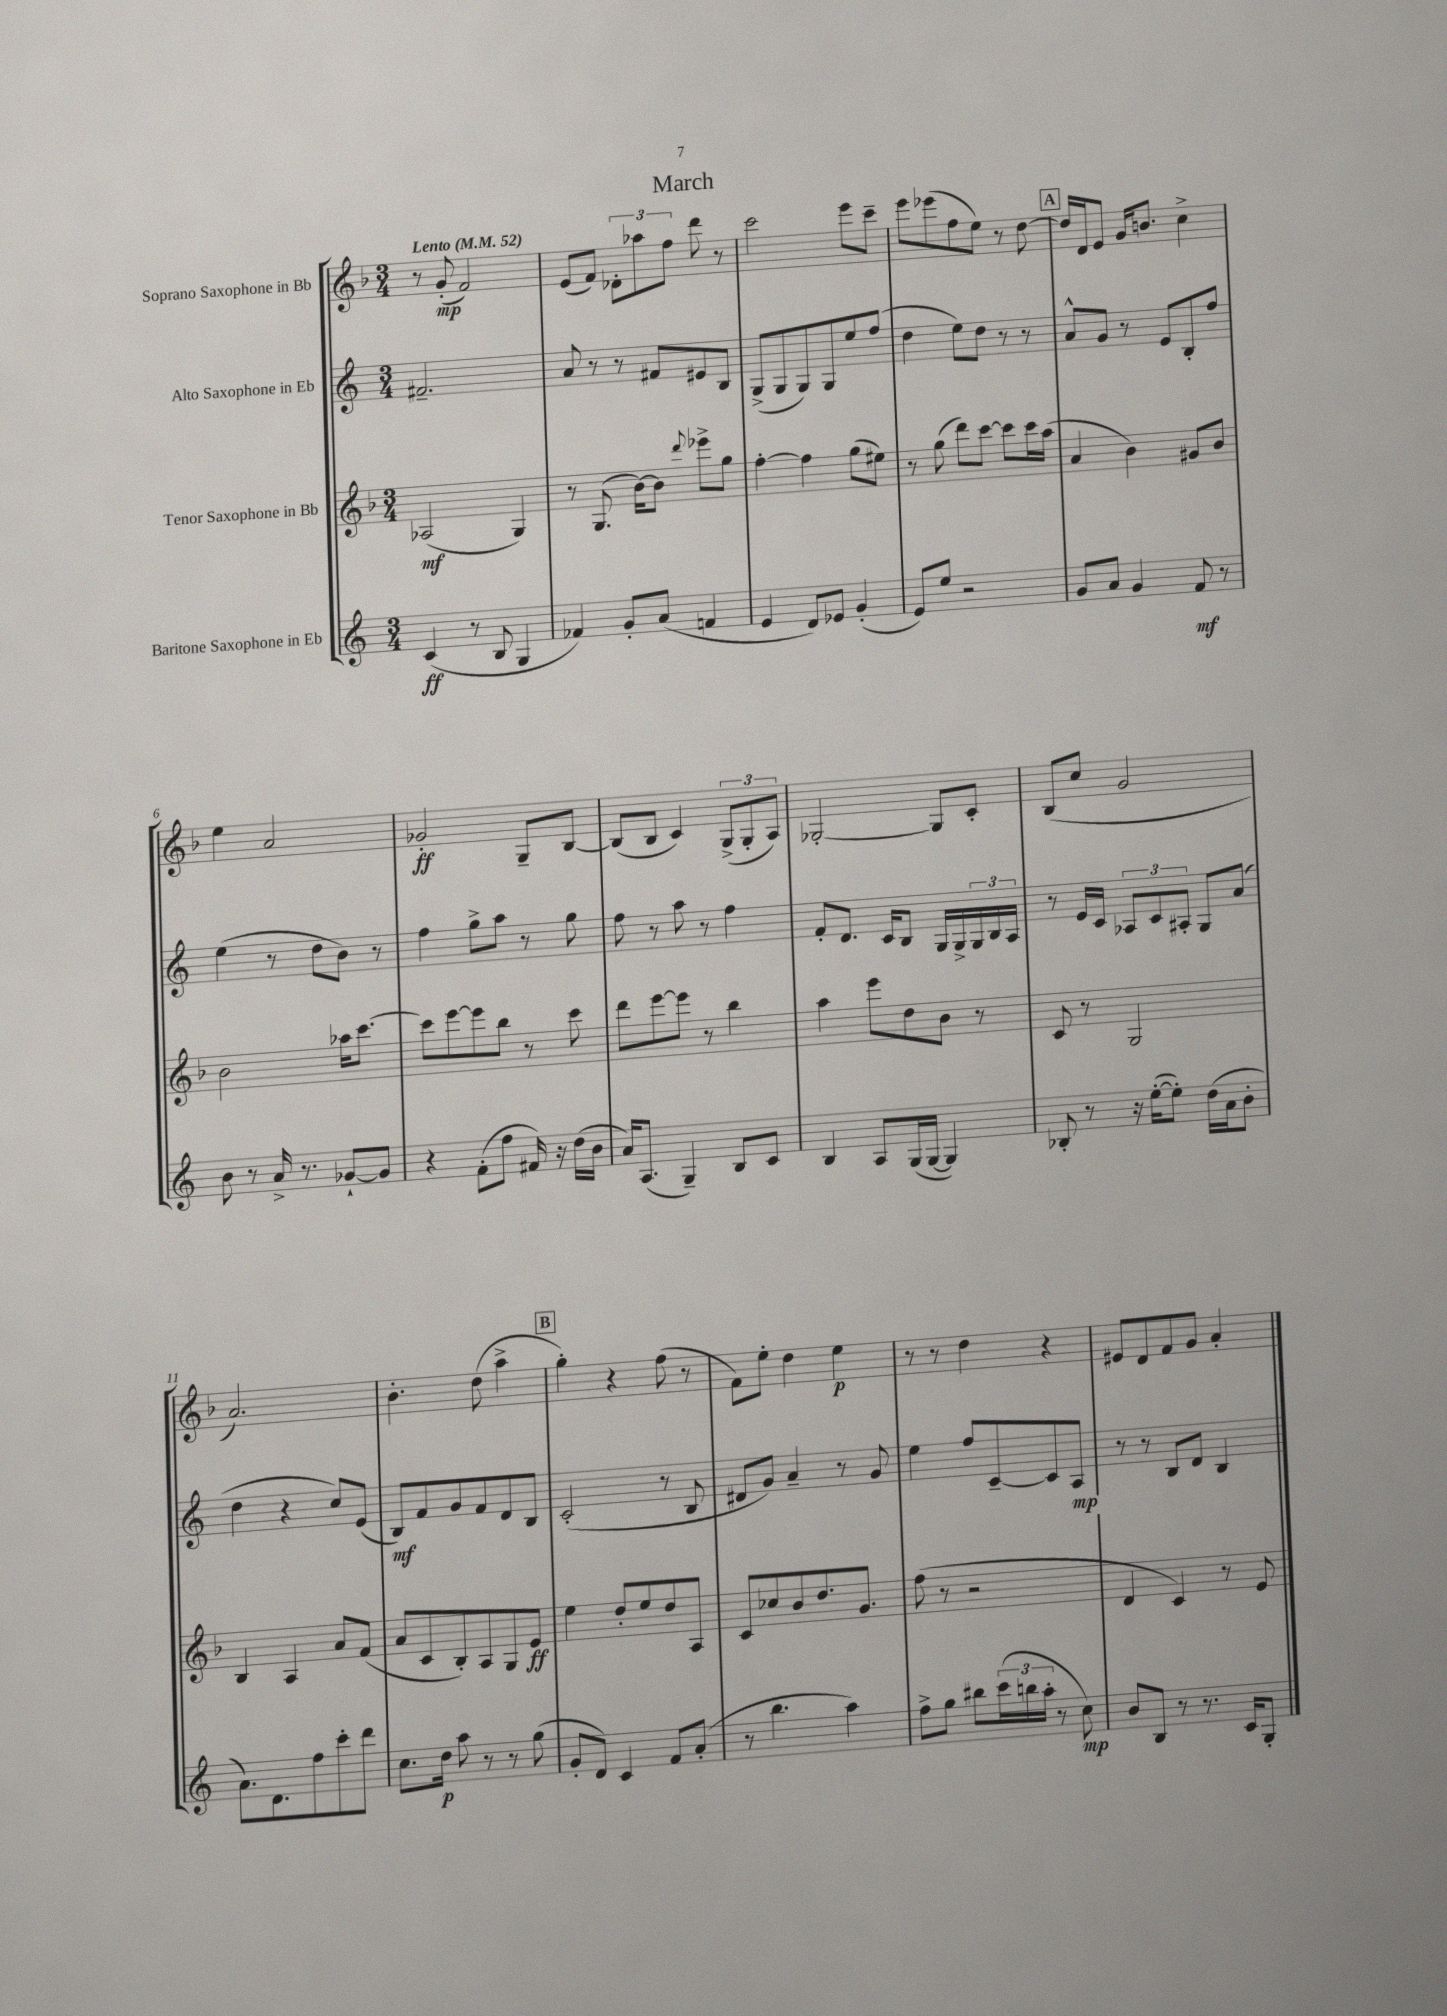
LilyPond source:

\header { title = "March" }
<<
\new StaffGroup <<
\new Staff = "s0" \with { instrumentName = "Soprano Saxophone in Bb" } {
    \clef treble \key f \major \numericTimeSignature \time 3/4 \tempo "Lento" 4 = 52
    r8 g'8-.\mp( f'2) |
    e'8( f'8) \tuplet 3/2 { des'8-. aes''8 f''8 } d'''8 r8 |
    c'''2 e'''8 c'''8-- |
    e'''8 ees'''8( f''8 e''8) r8 d''8~ |
    \mark \markup { \box "A" } d''16 d'16 e'8 g'16 b'8. c''4-> |
    e''4 a'2 |
    ges'2-.\ff g8-- bes8~ |
    bes8( bes8 c'4) \tuplet 3/2 { g8->( g8-. a8) } |
    ges2~-. ges8 c'8-. |
    bes8( c''8 g'2 |
    a'2.) |
    bes'4.-. d''8( a''4-> |
    \mark \markup { \box "B" } g''4-.) r4 f''8( r8 |
    f'8) e''8-. d''4 e''4\p |
    r8 r8 d''4 r4 |
    eis'8 d'8 f'8 g'8 a'4-. \bar "|." |
}
\new Staff = "s1" \with { instrumentName = "Alto Saxophone in Eb" } {
    \clef treble \key c \major \numericTimeSignature \time 3/4
    fis'2.-- |
    a'8 r8 r8 fis'8 eis'8 b8 |
    g8->( g8 g8) g8 e''8 f''8( |
    d''4 e''8) d''8 r8 r8 |
    \mark \markup { \box "A" } a'8-^ g'8 r8 e'8 b8-. f''8 |
    e''4( r8 d''8 b'8) r8 |
    f''4 g''8-> a''8 r8 g''8 |
    f''8 r8 a''8 r8 f''4 |
    f'8-. d'8. c'16 b8 g16 g16-> \tuplet 3/2 { g16 b16 a16 } |
    r8 e'16 c'16 \tuplet 3/2 { aes8 c'8 ais8-. } g8 a'8( |
    d''4 r4 c''8) e'8( |
    b8\mf) f'8 g'8 f'8 d'8 b8 |
    \mark \markup { \box "B" } c'2-.( r8 b8 |
    dis'8 g'8) a'4-- r8 g'8 |
    e''4 f''8 c'8~-- c'8 a8\mp |
    r8 r8 b8 d'8 b4 \bar "|." |
}
\new Staff = "s2" \with { instrumentName = "Tenor Saxophone in Bb" } {
    \clef treble \key f \major \numericTimeSignature \time 3/4
    aes2\mf( g4) |
    r8 g8.( bes'16~) bes'8 \appoggiatura { d'''8 } ees'''8-> g''8 |
    f''4~-. f''4 g''8( eis''8) |
    r8 g''8( d'''8) c'''8~ c'''8 c'''16 a''16( |
    \mark \markup { \box "A" } a'4 bes'4) gis'8 bes'8 |
    bes'2 aes''16 c'''8.~ |
    c'''8 e'''8~ e'''8 bes''8 r8 c'''8 |
    d'''8 e'''8~ e'''8 r8 bes''4 |
    a''4 e'''8 d''8 bes'8 r8 |
    c'8 r8 g2 |
    bes4 a4 a'8 f'8( |
    a'8 c'8 bes8-.) a8 g8 e'8\ff |
    \mark \markup { \box "B" } e''4 d''8-. e''8 d''8 a8 |
    c'8 ces''8 bes'8 d''8. g'8. |
    f''8( r8 r2 |
    d'4 c'4) r8 e'8 \bar "|." |
}
\new Staff = "s3" \with { instrumentName = "Baritone Saxophone in Eb" } {
    \clef treble \key c \major \numericTimeSignature \time 3/4
    c'4\ff( r8 b8 g4 |
    fes'4) g'8-. a'8( f'4 |
    e'4 d'8) ees'8 g'4-.( |
    e'8) e''8 r2 |
    \mark \markup { \box "A" } g'8 a'8 g'4 f'8\mf r8 |
    b'8 r8 a'16-> r8. ges'8~-! ges'8 |
    r4 f'8-.( f''8 fis'16) r16 d''16( b'16 |
    a'16) a8.( g4--) b8 c'8 |
    b4 a8 g16( g16~ g4) |
    bes8-. r8 r16 e''16~-.( e''8-.) d''16( a'16 b'8-. |
    a'8.) d'8. f''8 c'''8-. d'''8 |
    c''8. d''16\p a''8 r8 r8 g''8( |
    \mark \markup { \box "B" } g'8-. d'8) c'4 f'8 a'8-.( |
    r8 b''4. a''4) |
    f''8-> g''8 bis''8 \tuplet 3/2 { c'''16( b''16 a''16-. } r8 c''8\mp) |
    b'8 b8 r8 r8. c'16 g8-. \bar "|." |
}
>>
>>
